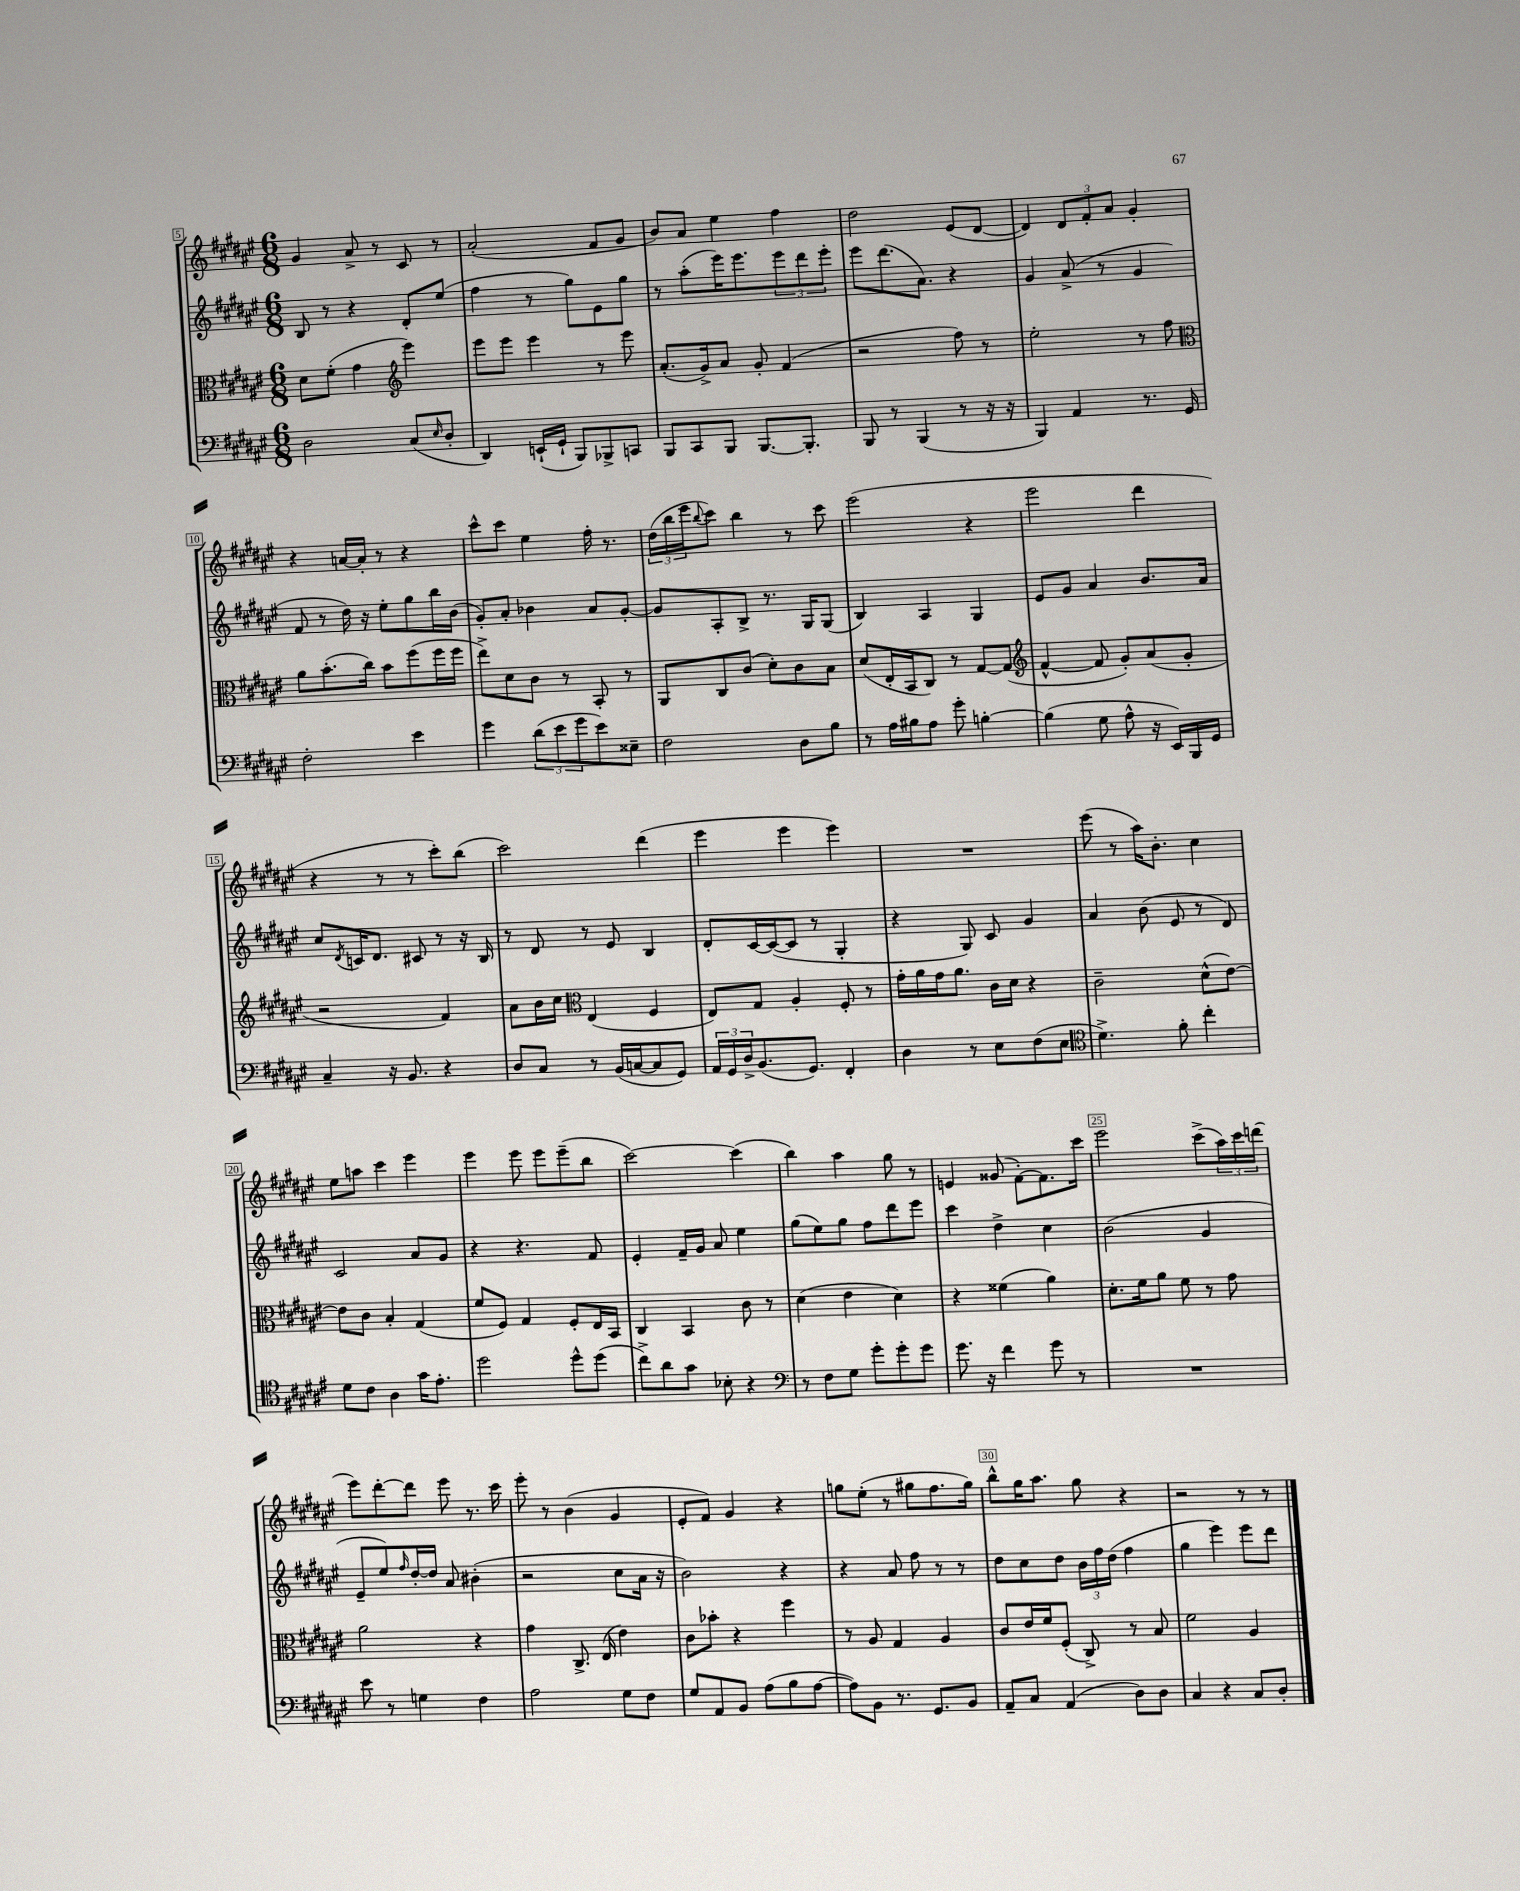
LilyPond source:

<<
\new StaffGroup <<
\new Staff = "s0" {
    \clef treble \key fis \major \numericTimeSignature \time 6/8
    gis'4 ais'8-> r8 cis'8 r8 |
    ais'2-.( fis'8 gis'8 |
    b'8) ais'8 eis''4 fis''4 |
    dis''2 eis'8( dis'8~ |
    dis'4) \tuplet 3/2 { dis'8 fis'8-. ais'8 } gis'4-. |
    r4 a'16~ a'16-. r8 r4 |
    cis'''8-^ cis'''8 eis''4 fis''16-. r8. |
    \tuplet 3/2 { dis''16( b''16 eis'''16 } \appoggiatura { b''8 } cis'''8) b''4 r8 cis'''8 |
    eis'''2( r4 |
    eis'''2 dis'''4 |
    r4 r8 r8 cis'''8-.) b''8( |
    cis'''2) dis'''4( |
    eis'''4 eis'''4 eis'''4) |
    R2. |
    eis'''8( r8 ais''16) b'8.-. cis''4 |
    eis''8 a''8 cis'''4 eis'''4 |
    eis'''4 eis'''8 eis'''8 eis'''8--( b''8 |
    cis'''2~) cis'''4( |
    b''4) ais''4 gis''8 r8 |
    e'4 gisis'8( fis'8~-.) fis'8. cis'''16 |
    eis'''2 cis'''8->( \tuplet 3/2 { ais''16) cis'''16 d'''16( } |
    eis'''8) dis'''8~-. dis'''8 eis'''8 r8. cis'''16 |
    eis'''8-. r8 b'4( gis'4 |
    eis'8-. fis'8) gis'4 r4 |
    g''8 eis''8-.( r8 gis''8 fis''8. gis''16) |
    b''8-^ gis''16 ais''8. gis''8 r4 |
    r2 r8 r8 \bar "|." |
}
\new Staff = "s1" {
    \clef treble \key fis \major \numericTimeSignature \time 6/8
    b8 r8 r4 dis'8-. eis''8( |
    fis''4 r8 gis''8) eis'8 gis''8 |
    r8 ais''8-.( eis'''16) eis'''8. \tuplet 3/2 { eis'''8 dis'''8 eis'''8-. } |
    eis'''8 dis'''8.( ais'8.) r4 |
    gis'4 ais'8->( r8 gis'4 |
    fis'8 r8 dis''16) r16 eis''8-. gis''8 b''16 b'16( |
    gis'8-.) ais'8-. bes'4 ais'8 gis'8~-. |
    gis'8 ais8-. b8-> r8. gis16 gis8( |
    b4) ais4 gis4 |
    eis'8 gis'8 ais'4 b'8. ais'16 |
    cis''8 \acciaccatura { dis'8 } c'16 dis'8. cis'8 r8 r16 b16 |
    r8 dis'8 r8 eis'8 b4 |
    dis'8-. cis'16~ cis'16~( cis'8 r8 gis4-. |
    r4 gis8) cis'8 gis'4 |
    ais'4 b'8( eis'8 r8 dis'8) |
    cis'2 ais'8 gis'8 |
    r4 r4. fis'8 |
    eis'4-. fis'16-- gis'16 ais'8 eis''4 |
    gis''8( eis''8) gis''8 fis''8 dis'''8 eis'''8 |
    cis'''4 dis''4-> cis''4 |
    b'2( gis'4 |
    eis'8-- eis''8) \grace { fis''16 } dis''16~-. dis''16 ais'8 bis'4-.( |
    r2 cis''8 ais'16 r16 |
    b'2) r4 |
    r4 ais'8 fis''8 r8 r8 |
    dis''8 cis''8 dis''8 \tuplet 3/2 { b'16 fis''16 dis''16( } fis''4 |
    gis''4 eis'''4) eis'''8 dis'''8 \bar "|." |
}
\new Staff = "s2" {
    \clef alto \key fis \major \numericTimeSignature \time 6/8
    dis'8 fis'8-.( gis'4 \clef treble eis'''4) |
    eis'''8 eis'''8 eis'''4 r8 eis'''8 |
    ais'8.-.( gis'16->) ais'8 gis'8-. fis'4( |
    r2 fis''8) r8 |
    eis''2-. r8 fis''8 |
    \clef alto ais'8 b'8.-.( cis''16) b'8 fis''8( fis''16 fis''16 |
    eis''8->) dis'8 cis'8 r8 b,8-. r8 |
    ais,8 cis8 cis'8( dis'8-.) cis'8 b8 |
    dis'8( eis16-. b,16 cis8) r8 gis8~ gis8( |
    \clef treble fis'4~-^ fis'8 gis'8-.) ais'8( gis'8-. |
    r2 fis'4) |
    ais'8 b'16 cis''16 \clef alto eis4( fis4 |
    eis8) gis8 ais4-. fis8-. r8 |
    gis'16-. ais'16 gis'16 ais'8. cis'16 dis'16 r4 |
    cis'2-- dis'8-^( eis'8~) |
    eis'8 cis'8 b4-. gis4( |
    fis'8 fis8) gis4 fis8-. eis16 b,16 |
    cis4 b,4 cis'8 r8 |
    dis'4( eis'4 dis'4) |
    r4 fisis'4( ais'4) |
    dis'8.-. fis'16 ais'8 fis'8 r8 gis'8 |
    ais'2 r4 |
    gis'4 cis8.-> eis16( eis'4) |
    cis'8 bes'8-. r4 fis''4 |
    r8 ais8 gis4 ais4 |
    cis'8 eis'16 fis'16 fis8-.( cis8->) r8 b8 |
    fis'2 ais4 \bar "|." |
}
\new Staff = "s3" {
    \clef bass \key fis \major \numericTimeSignature \time 6/8
    dis2 cis8( \grace { eis16 } dis8-. |
    dis,4) e,16-!( gis,16-! b,,8) bes,,8-> c,8 |
    b,,8 cis,8 b,,8 b,,8.~ b,,8.-. |
    b,,8 r8 b,,4( r8 r16 r16 |
    b,,4) ais,4 r8. gis,16 |
    fis2-. eis'4 |
    gis'4 \tuplet 3/2 { dis'8( eis'8 gis'8 } eis'8) eisis8-- |
    fis2 dis8 b8 |
    r8 ais16 bis16 ais8 gis'8-. b4~-. |
    b4( gis8 ais8-^ r16 eis,16) b,,16 gis,16 |
    cis4-- r16 b,8. r4 |
    dis8 cis8 r8 b,16( c16~ c8 gis,8) |
    \tuplet 3/2 { ais,16 gis,16 dis16-> } b,8.( gis,8.) fis,4-. |
    dis4 r8 eis8 fis8( eis8 |
    \clef tenor dis'4.->) fis'8-. cis''4-. |
    dis'8 cis'8 ais4 gis'16 eis'8.-. |
    dis''2 dis''8-^ dis''8( |
    cis''8->) ais'8 gis'8 bes8-. r4 |
    \clef bass r8 fis8 gis8 gis'8-. gis'8-. gis'8 |
    gis'8. r16 fis'4 gis'8 r8 |
    R2. |
    eis'8 r8 g4 fis4 |
    ais2 gis8 fis8 |
    gis8 ais,8 b,8 ais8( b8 ais8~ |
    ais8) b,8 r8. gis,8. b,8 |
    ais,8-- cis8 ais,4( dis8) dis8 |
    cis4 r4 cis8 dis8-. \bar "|." |
}
>>
>>
\layout { \context { \Score currentBarNumber = #5 \override BarNumber.break-visibility = ##(#f #t #t) barNumberVisibility = #(every-nth-bar-number-visible 5) \override BarNumber.stencil = #(make-stencil-boxer 0.1 0.3 ly:text-interface::print) } }
